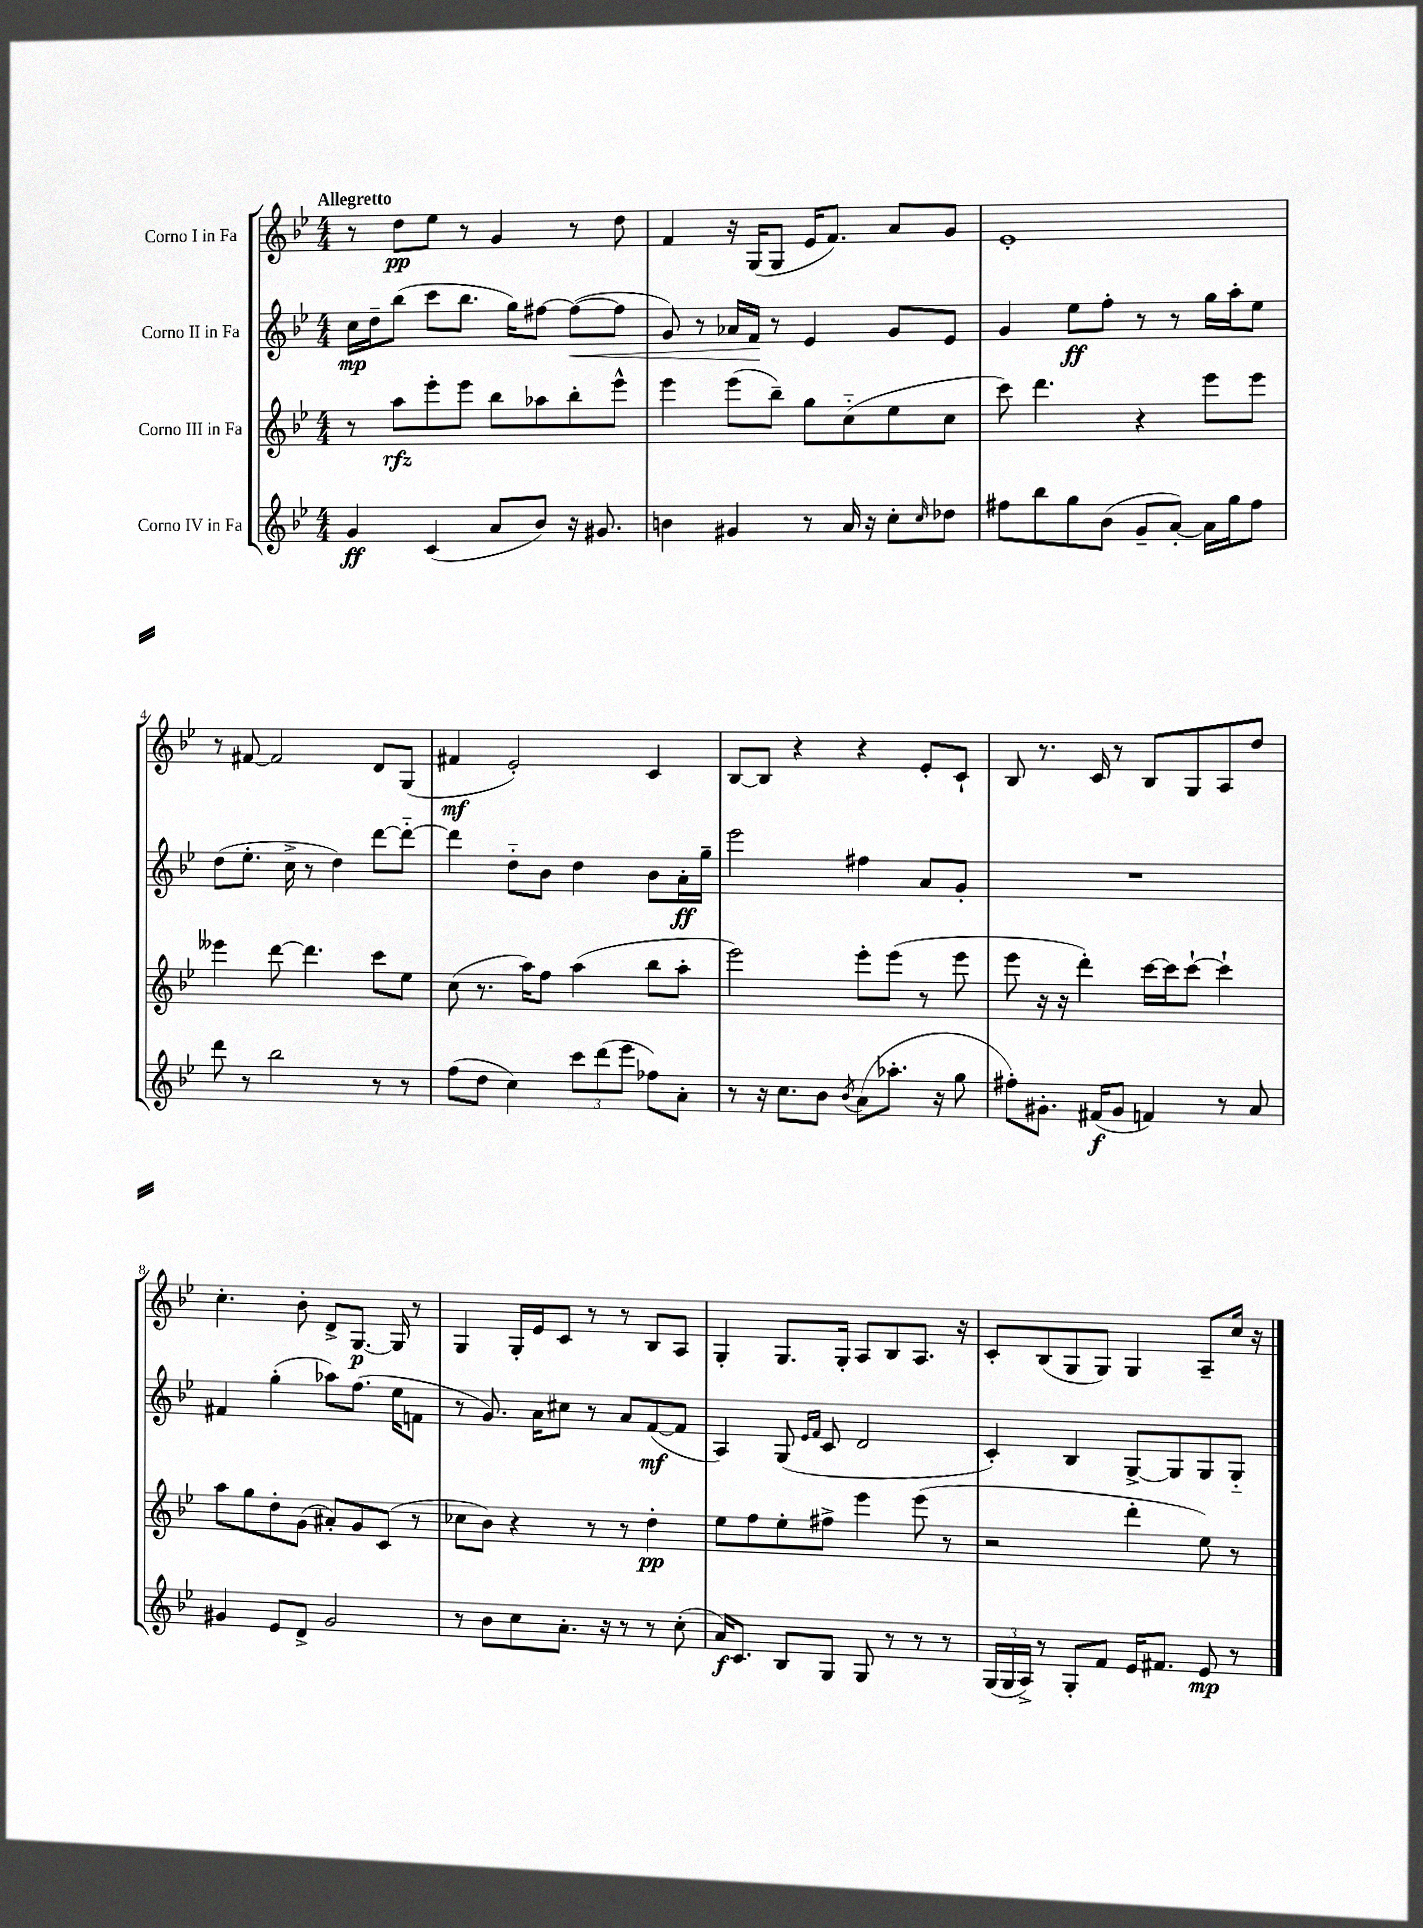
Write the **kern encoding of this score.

**kern	**dynam	**kern	**dynam	**kern	**dynam	**kern	**dynam
*part4	*part4	*part3	*part3	*part2	*part2	*part1	*part1
*staff4	*staff4	*staff3	*staff3	*staff2	*staff2	*staff1	*staff1
*I"Corno IV in Fa	*	*I"Corno III in Fa	*	*I"Corno II in Fa	*	*I"Corno I in Fa	*
*clefG2	*	*clefG2	*	*clefG2	*	*clefG2	*
*k[b-e-]	*	*k[b-e-]	*	*k[b-e-]	*	*k[b-e-]	*
*M4/4	*	*M4/4	*	*M4/4	*	*M4/4	*
=1	=1	=1	=1	=1	=1	=1	=1
!	!	!	!	!	!	!LO:TX:a:B:t=Allegretto	!
4g/	ff	8r	.	16cc\LL	mp	8r	.
.	.	.	.	16dd~\J	.	.	.
.	.	8aa\L	rfz	(8bb-\J	.	8dd\L	pp
(4c/	.	8eee-'\	.	8ccc\L	.	8ee-\J	.
.	.	8eee-\J	.	8.bb-\J	.	8r	.
8a/L	.	8bb-\L	.	.	.	4g/	.
.	.	.	.	16gg\KL)	.	.	.
8b-/J)	.	8aa-X\	.	[8ff#X\J	.	.	.
!	!	!	!	!	!LO:HP:b	!	!
16r	.	8bb-'\	.	(8ff#\L_	<	8r	.
8.g#X/	.	.	.	.	.	.	.
.	.	8eee-^^\J	.	8ff#\J]	.	8dd\	.
=2	=2	=2	=2	=2	=2	=2	=2
4bn\	.	4eee-\	.	8g/)	.	4f/	.
.	.	.	.	8r	.	.	.
4g#X/	.	(8eee-\L	.	16a-X/LL	.	16r	.
.	.	.	.	16f/JJ	.	(16G/KL	.
.	.	8bb-~\J)	.	8r	[	8G/J	.
8r	.	8gg\L	.	4e-/	.	16e-/KL	.
.	.	.	.	.	.	8.f/J)	.
16a/	.	(8cc\	.	.	.	.	.
16r	.	.	.	.	.	.	.
8cc'\L	.	8ee-\	.	8g/L	.	8a/L	.
16qqcc/	.	.	.	.	.	.	.
8dd-X\J	.	8cc\J	.	8e-/J	.	8g/J	.
=3	=3	=3	=3	=3	=3	=3	=3
8ff#X\L	.	8ccc\)	.	4g/	.	1e-'	.
8bb-\	.	4.ddd\	.	.	.	.	.
8gg\	.	.	.	8ee-\L	ff	.	.
(8b-\J	.	.	.	8ff'\J	.	.	.
8g~/L	.	4r	.	8r	.	.	.
[8a'/J)	.	.	.	8r	.	.	.
16a\LL]	.	8eee-\L	.	16gg\LL	.	.	.
16gg\J	.	.	.	16aa'\J	.	.	.
8ff#\J	.	8eee-\J	.	8ee-\J	.	.	.
!!LO:LB:g=z
=4	=4	=4	=4	=4	=4	=4	=4
8ddd\	.	4eee--X\	.	(8dd\L	.	8r	.
8r	.	.	.	8.ee-'\J	.	[8f#X/	.
2bb-\	.	[8ddd\	.	.	.	2f#/]	.
.	.	.	.	16cc^\	.	.	.
.	.	4.ddd\]	.	8r	.	.	.
.	.	.	.	4dd\)	.	.	.
8r	.	8ccc\L	.	[8ddd\L	.	8d/L	.
8r	.	8ee-\J	.	8ddd\J_	.	(8G/J	.
=5	=5	=5	=5	=5	=5	=5	=5
(8ff\L	.	(8cc\	.	4ddd\]	.	4f#X/	mf
8dd\J	.	8.r	.	.	.	.	.
4cc\)	.	.	.	8dd\L	.	2e-'/)	.
.	.	16aa\KL)	.	.	.	.	.
.	.	8ff\J	.	8b-\J	.	.	.
12ccc\L	.	(4aa\	.	4dd\	.	.	.
(12ddd\	.	.	.	.	.	.	.
12eee-\J	.	.	.	.	.	.	.
8ff-X\L)	.	8bb-\L	.	8b-\L	.	4c/	.
8a'\J	.	8aa'\J	.	16a'\L	ff	.	.
.	.	.	.	16gg~\JJ	.	.	.
=6	=6	=6	=6	=6	=6	=6	=6
8r	.	2eee-\)	.	2eee-\	.	[8B-/L	.
16r	.	.	.	.	.	8B-/J]	.
8.cc\L	.	.	.	.	.	.	.
.	.	.	.	.	.	4r	.
8b-\J	.	.	.	.	.	.	.
8qb-/	.	.	.	.	.	.	.
(8a\L	.	8eee-'\L	.	4ff#X\	.	4r	.
8.aa-X'\J	.	(8eee-\J	.	.	.	.	.
.	.	8r	.	8a/L	.	8e-'/L	.
16r	.	.	.	.	.	.	.
8gg\	.	8eee-\	.	8g'/J	.	8c`/J	.
=7	=7	=7	=7	=7	=7	=7	=7
8ff#X'\L)	.	8eee-\	.	1r	.	8B-/	.
8.g#X'\J	.	16r	.	.	.	8.r	.
.	.	16r	.	.	.	.	.
.	.	4ddd'\)	.	.	.	.	.
(16f#X/KL	f	.	.	.	.	16c/	.
8g#/J	.	.	.	.	.	8r	.
4fn/)	.	[16ccc\LL	.	.	.	8B-/L	.
.	.	16ccc\J]	.	.	.	.	.
.	.	[8ccc`\J	.	.	.	8G/	.
8r	.	4ccc`\]	.	.	.	8A/	.
8a/	.	.	.	.	.	8dd/J	.
!!LO:LB:g=z
=8	=8	=8	=8	=8	=8	=8	=8
4g#X/	.	8aa\L	.	4f#X/	.	4.cc'\	.
.	.	8gg\	.	.	.	.	.
8e-/L	.	8dd'\	.	(4gg'\	.	.	.
8d^/J	.	(8g\J	.	.	.	8b-'\	.
2g#/	.	8a#X'/L)	.	8aa-X\L)	.	8d^/L	.
.	.	8g/	.	(8.ff\J	.	[8.G/J	p
.	.	(8c/J	.	.	.	.	.
.	.	.	.	16ee-\KL	.	16G/]	.
.	.	8r	.	8fn\J	.	8r	.
=9	=9	=9	=9	=9	=9	=9	=9
8r	.	8cc-X\L	.	8r	.	4G/	.
8b-\L	.	8b-\J)	.	8.g/)	.	.	.
8cc\	.	4r	.	.	.	16G'/LL	.
.	.	.	.	16a\KL	.	16e-/J	.
8.a'\J	.	.	.	8cc#X\J	.	8c/J	.
.	.	8r	.	8r	.	8r	.
16r	.	.	.	.	.	.	.
8r	.	8r	.	8a/L	.	8r	.
8r	.	4dd'\	pp	([8f/	mf	8B-/L	.
(8cc'\	.	.	.	8f/J]	.	8A/J	.
=10	=10	=10	=10	=10	=10	=10	=10
16a/KL)	f	8ee-\L	.	4A/)	.	4G'/	.
8.c/J	.	.	.	.	.	.	.
.	.	8ff\	.	.	.	.	.
8B-/L	.	8ee-'\	.	(8G/	.	8.G/L	.
.	.	.	.	16qqe-/LL	.	.	.
.	.	.	.	16qqf/JJ	.	.	.
8G/J	.	8ff#X^\J	.	8c/	.	.	.
.	.	.	.	.	.	16G'/Jk	.
8G/	.	4eee-\	.	2d/	.	8A/L	.
8r	.	.	.	.	.	8B-/	.
8r	.	(8eee-\	.	.	.	8.A/J	.
8r	.	8r	.	.	.	.	.
.	.	.	.	.	.	16r	.
=11	=11	=11	=11	=11	=11	=11	=11
(24G/LL	.	2r	.	4c'/)	.	8c'/L	.
24G/	.	.	.	.	.	.	.
24A^/JJ)	.	.	.	.	.	.	.
8r	.	.	.	.	.	(8B-/	.
8G'/L	.	.	.	4B-/	.	8G/	.
8f/J	.	.	.	.	.	8G/J)	.
16e-/KL	.	4ddd'\	.	[8G^/L	.	4G/	.
8.f#X/J	.	.	.	.	.	.	.
.	.	.	.	8G/]	.	.	.
8e-/	mp	8ee-\)	.	8G/	.	8A~/L	.
8r	.	8r	.	8G/J	.	16cc/Jk	.
.	.	.	.	.	.	16r	.
==	==	==	==	==	==	==	==
*-	*-	*-	*-	*-	*-	*-	*-
